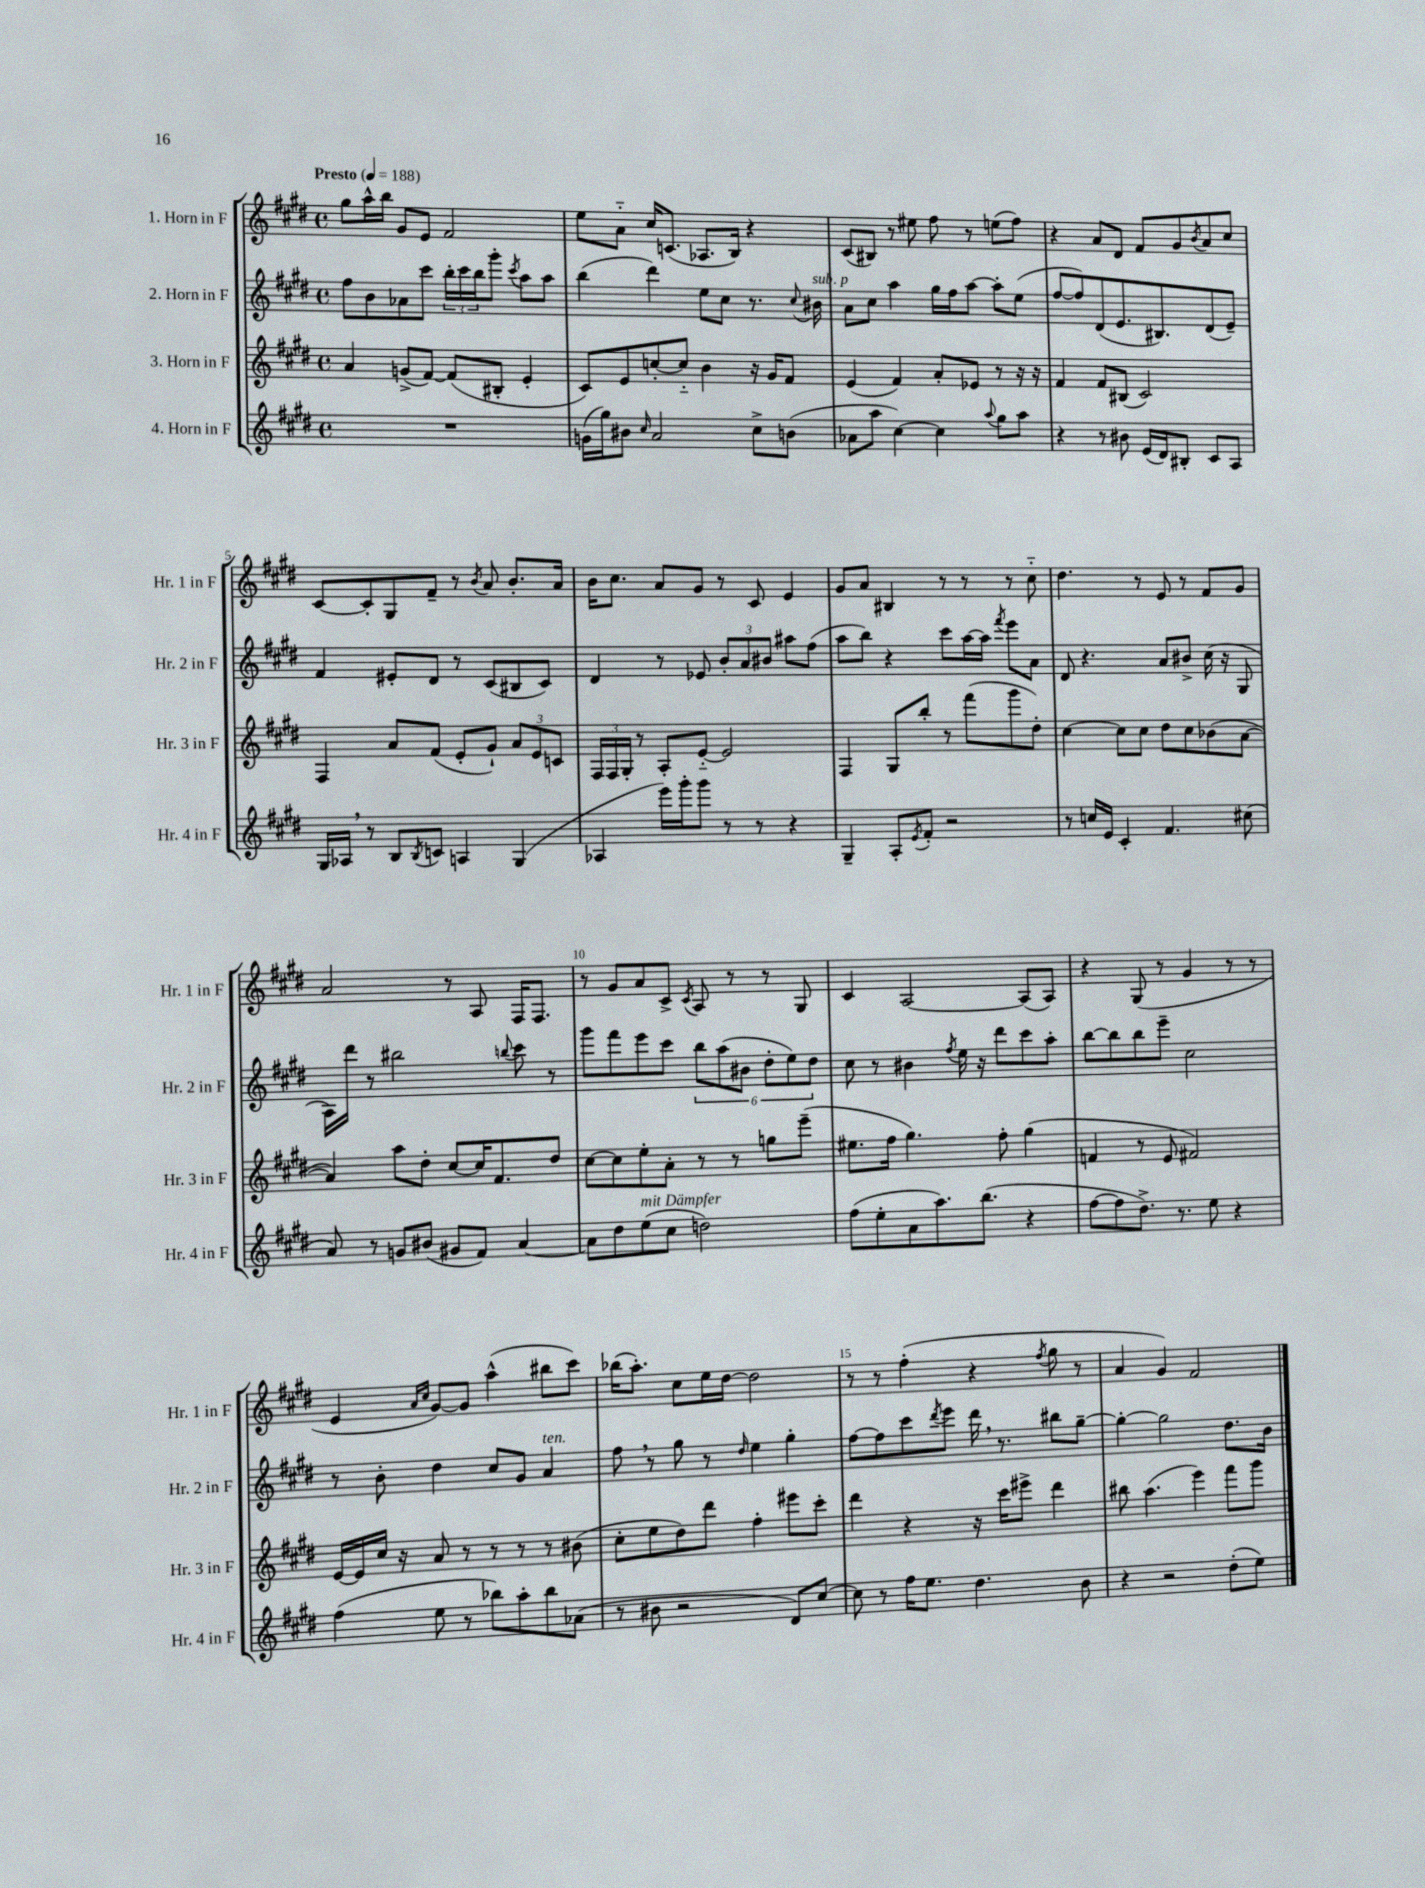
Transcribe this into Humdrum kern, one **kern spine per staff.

**kern	**kern	**kern	**kern
*part4	*part3	*part2	*part1
*staff4	*staff3	*staff2	*staff1
*I"4. Horn in F	*I"3. Horn in F	*I"2. Horn in F	*I"1. Horn in F
*I'Hr. 4 in F	*I'Hr. 3 in F	*I'Hr. 2 in F	*I'Hr. 1 in F
*clefG2	*clefG2	*clefG2	*clefG2
*k[f#c#g#d#]	*k[f#c#g#d#]	*k[f#c#g#d#]	*k[f#c#g#d#]
*M4/4	*M4/4	*M4/4	*M4/4
*met(c)	*met(c)	*met(c)	*met(c)
*MM188	*MM188	*MM188	*MM188
=1	=1	=1	=1
!	!	!	!LO:TX:a:B:t=Presto
1r	4a/	8ff#\L	8gg#\L
.	.	8b\	16aa^^\L
.	.	.	16bb\JJ
.	(8gn^/L	8a-X\	8g#/L
.	[8f#/J)	8ccc#\J	8e/J
.	(8f#/L]	24bb'\LL	2f#/
.	.	24ccc#\	.
.	.	24bb\J	.
.	8B#X'/J	8ggg#'\J	.
.	.	8qccc#/	.
.	4e'/	8aa\L	.
.	.	8aa\J	.
=2	=2	=2	=2
(16gn\LL	8c#/L)	(4bb\	8ee\L
16gg#\J)	.	.	.
8b#X\J	8e/	.	8a\J
16qqcc#/	.	.	.
2a/	[8ccn'/	4ddd#\)	16cc#/KL
.	.	.	(8.cn/J
.	8cc/J]	.	.
.	4b\	8ee\L	8.A-X/L
.	.	8cc#\J	.
.	.	.	16B/Jk)
8cc#^\L	16r	8.r	4r
.	16g#/KL	.	.
(8bn\J	8f#/J	.	.
.	.	8qqcc#/	.
!	!	!LO:TX:a:i:t=sub. p	!
.	.	16b#X\	.
=3	=3	=3	=3
8a-X\L	(4e/	8a\L	(8c#/L
8aa\J	.	8cc#\J	8B#X/J)
[4cc#\)	4f#/)	4aa\	8r
.	.	.	8ee#X\
4cc#\]	8a'/L	16gg#\LL	8ff#\
.	.	16ff#\J	.
.	8e-X/J	[8aa\J	8r
8qqaa/	.	.	.
8gg#\L	8r	8aa'\L]	(8een\L
8aa\J	16r	(8ee\J	8ff#\J)
.	16r	.	.
=4	=4	=4	=4
4r	4f#/	[8ff#/L	4r
.	.	8ff#/])	.
8r	8f#/L	(8d#/	8a/L
8b#X\	(8B#X/J	8.e/	8d#/J
(16e/LL	2c#/)	.	8f#/L
16d#/J)	.	8.B#X/)	.
8B#X'/J	.	.	8g#/
.	.	.	8qb/
8c#/L	.	(8d#/	8a/
8A/J	.	8e~/J)	8cc#/J
!!LO:LB:g=z
=5	=5	=5	=5
16G#/LL	4F#/	4f#/	[8c#/L
16A-X,/JJ	.	.	.
8r	.	.	8c#'/]
8B/L	8a/L	8e#X'/L	8G#/
8qB/	.	.	.
8cn/J	(8f#/J	8d#/J	8f#~/J
4An/	8e'/L	8r	8r
.	.	.	8qb/
.	8g#`/J)	(8c#/L	8a/
(4G#/	12a/L	8B#X/	8.b'/L
.	12e/	.	.
.	.	8c#/J)	.
.	12cn/J	.	.
.	.	.	16a/Jk
=6	=6	=6	=6
4A-X/	24F#/LL	4d#/	16b\KL
.	24F#/	.	.
.	.	.	8.cc#\J
.	24G#'/JJ	.	.
.	8r	.	.
16eee\LL)	8A'/L	8r	8a/L
16ggg#'\J	.	.	.
8ggg#\J	[8e/J	8e-X/	8g#/J
8r	2e/]	12b'/L	8r
.	.	12a/	.
8r	.	.	8c#/
.	.	12b#X/J	.
4r	.	8aa#X\L	4e/
.	.	(8ff#\J	.
=7	=7	=7	=7
4G#~/	4F#/	8aa\L	8g#/L
.	.	8bb\J)	8a/J
8A'/L	8G#/L	4r	4B#X/
8qe/	.	.	.
8f#'/J	8bb'/J	.	.
2r	8r	8ccc#\L	8r
.	(8fff#\L	[16aa\L	8r
.	.	16aa\JJ]	.
.	.	8qfff#/	.
.	8ggg#\	8eee\L	8r
.	8dd#'\J)	8a\J	8cc#\
=8	=8	=8	=8
8r	[4cc#\	8d#/	4.dd#\
16ccn/LL	.	4.r	.
16e/JJ	.	.	.
4c#'/	8cc#\L]	.	.
.	8cc#\J	.	8r
4.f#/	8dd#\L	8a/L	8e/
.	8cc#\	8b#X^/J	8r
.	(8b-X\	(16cc#\	8f#/L
.	.	16r	.
(8cc#X\	[8a\J	8G#/	8g#/J
!!LO:LB:g=z
=9	=9	=9	=9
8a/)	4a/])	16A\LL)	2a/
.	.	16ddd#\JJ	.
8r	.	8r	.
8gn/L	8aa\L	2bb#X\	.
(8b#X/J	8dd#'\J	.	.
8g#X/L	[8cc#/L	.	8r
8f#/J)	16cc#/K]	.	8A/
.	8.f#/	.	.
.	.	8qqbbn/	.
[4a/	.	8ccc#\	16F#/KL
.	.	.	8.F#/J
.	8dd#/J	8r	.
=10	=10	=10	=10
8a\L]	[8cc#\L	8ggg#\L	8r
8dd#\	8cc#\]	8fff#\	8g#/L
!LO:TX:a:i:t=mit Dämpfer	!	!	!
(8ee\	8ee'\	8eee\	8a/
8cc#\J	8a'\J	8ccc#\J	8c#^/J
.	.	.	8qc#/
2ddn\)	8r	12bb\L	8A/
.	.	(12aa\	.
.	8r	.	8r
.	.	12b#X\J	.
.	8ggn\L	12dd#'\L	8r
.	.	12ee\)	.
.	(8eee~\J	.	8G#/
.	.	12dd#\J	.
=11	=11	=11	=11
(8ff#\L	8.ee#X\L	8cc#\	4c#/
8ee'\	.	8r	.
.	16ff#\Jk	.	.
8a\	4.gg#\)	4b#X\	[2A/
8.aa\)	.	.	.
.	.	8qff#/	.
.	.	16ee\	.
(8.bb\J	.	16r	.
.	8ff#'\	8ddd#\L	.
4r	(4gg#\	8ccc#\	(8A/L]
.	.	8aa'\J	8A/J)
=12	=12	=12	=12
[8ff#\L	4fn/	[8bb\L	4r
8ff#\]	.	8bb\]	.
8.dd#^\J)	8r	8bb\	(8G#/
.	8e/	8eee~\J	8r
8.r	.	.	.
.	2f#X/)	2cc#\	4g#/
8ee\	.	.	.
4r	.	.	8r
.	.	.	8r
!!LO:LB:g=z
=13	=13	=13	=13
(4ff#\	[16e/LL	8r	4e/
.	16e/]	.	.
.	16cc#/JJ	8b'\	.
.	16r	.	.
.	.	.	16qqa/LL
.	.	.	16qqcc#/JJ
8ee\	8a/	4dd#\	[8g#/L)
8r	8r	.	8g#/J]
8bb-X\L)	8r	8cc#/L	(4aa^^\
8aa'\	8r	8g#/J	.
!	!	!LO:TX:a:i:t=ten.	!
8bb-\	8r	4a/	8bb#X\L
(8a-X\J	(8b#X\	.	8ccc#\J)
=14	=14	=14	=14
8r	8cc#'\L	8ff#,\	(16bb-X\KL
.	.	.	8.aa'\J)
8b#X\	8ee\	8r	.
2r	8dd#\)	8gg#\	8cc#\L
.	8ddd#\J	8r	16ee\L
.	.	.	[16dd#\JJ
.	.	16qqdd#/	.
.	4ff#'\	4ee\	2dd#\]
8d#/L)	8eee#X\L	4gg#'\	.
[8cc#/J	8ccc#'\J	.	.
=15	=15	=15	=15
8cc#\]	4ddd#\	[8ff#\L	8r
8r	.	8ff#\]	8r
16ff#\KL	4r	8ccc#\	(4ff#'\
8.ee\J	.	.	.
.	.	8qddd#/	.
.	.	8eee\J	.
4.dd#\	16r	16ddd#,\	4r
.	16ccc#\KL	8.r	.
.	8eee#X^\J	.	.
.	.	.	8qff#/
.	4ddd#\	8bb#X\L	8gg#\
8b\	.	[8gg#~\J	8r
=16	=16	=16	=16
4r	8bb#X\	4gg#'\_	4a/
.	(4.aa\	.	.
2r	.	2gg#\]	4g#/)
.	4eee\)	.	2f#/
(8dd#'\L	8fff#\L	8.dd#\L	.
8ee\J)	8ggg#\J	.	.
.	.	16b\Jk	.
==	==	==	==
*-	*-	*-	*-
